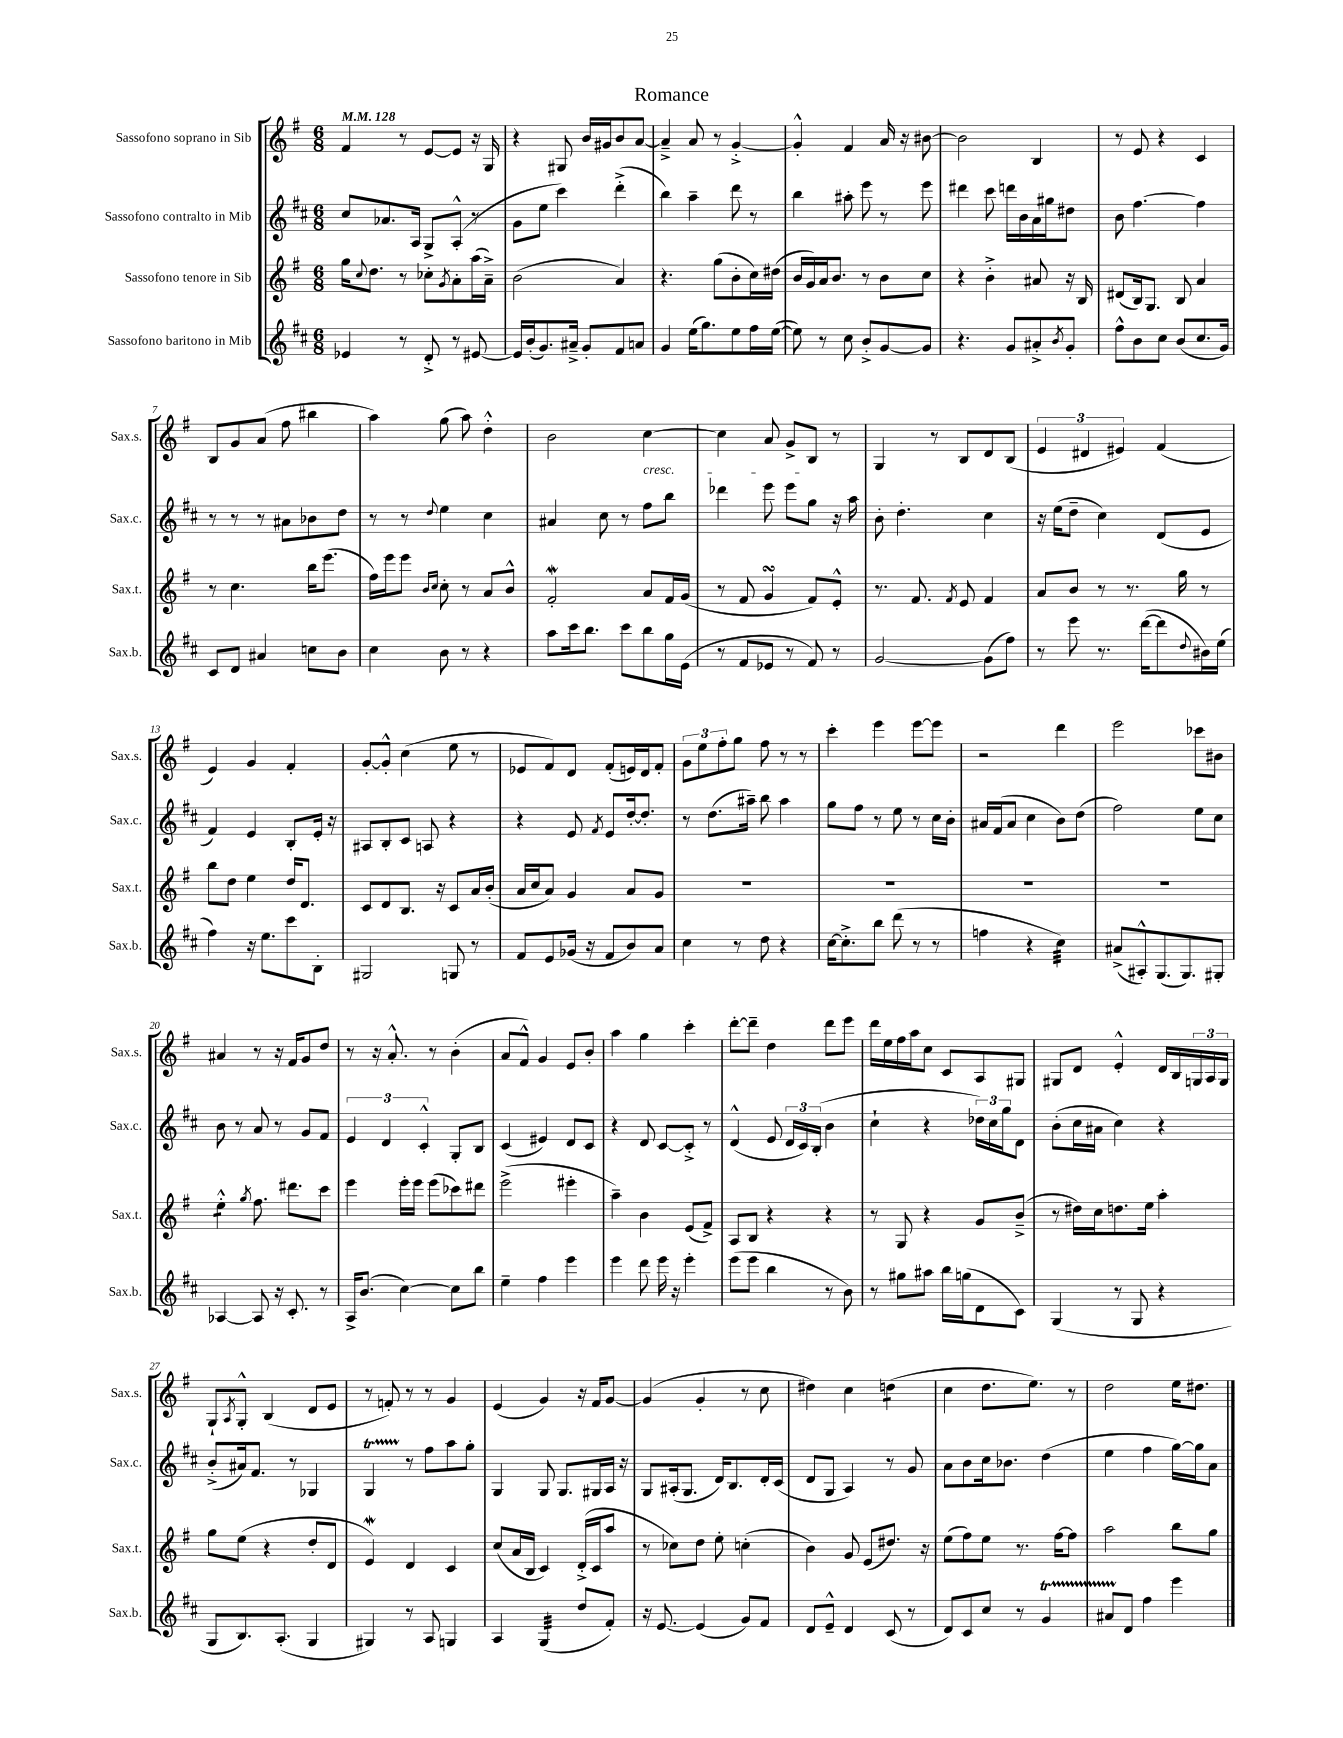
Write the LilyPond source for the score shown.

\header { title = "Romance" }
<<
\new StaffGroup <<
\new Staff = "s0" \with { instrumentName = "Sassofono soprano in Sib" shortInstrumentName = "Sax.s." } {
    \clef treble \key g \major \numericTimeSignature \time 6/8 \tempo 4 = 128
    fis'4 r8 e'8~ e'8 r16 g16 |
    r4 gis8 b'16 gis'16 b'8 a'8~ |
    a'4---> a'8 r8 g'4~-.-> |
    g'4-.-^ fis'4 a'16 r16 bis'8~ |
    bis'2 b4 |
    r8 e'8 r4 c'4 |
    b8 g'8 a'8( fis''8 bis''4 |
    a''4) g''8( a''8) d''4-.-^ |
    b'2 c''4~\cresc |
    c''4 a'8 g'8-> b8\! r8 |
    g4 r8 b8 d'8 b8( |
    \tuplet 3/2 { e'4 dis'4 eis'4) } fis'4( |
    e'4) g'4 fis'4-. |
    g'8~-. g'8-.-^ c''4( e''8 r8 |
    ees'8 fis'8) d'8 fis'8-.( e'16) d'16 fis'8-. |
    \tuplet 3/2 { g'8 e''8 fis''8-. } g''8 fis''8 r8 r8 |
    c'''4-. e'''4 e'''8~ e'''8 |
    r2 d'''4 |
    e'''2 ces'''8 bis'8 |
    ais'4 r8 r16 fis'16 g'8 d''8 |
    r8 r16 a'8.-.-^ r8 b'4-.( |
    a'8 fis'8-^) g'4 e'8 b'8-. |
    a''4 g''4 c'''4-. |
    d'''8~-. d'''8-- d''4 d'''8 e'''8 |
    d'''16 e''16 fis''16 a''16 c''8 c'8 a8 gis8 |
    gis8 d'8 e'4-.-^ d'16 b16 \tuplet 3/2 { g16 a16 g16 } |
    g8-! \acciaccatura { a8 } g8-.-^ b4( d'8 e'8 |
    r8 f'8-.) r8 r8 g'4 |
    e'4( g'4) r16 fis'16 g'8~ |
    g'4( g'4-. r8 c''8 |
    dis''4) c''4 d''4:8( |
    c''4 d''8. e''8.) r8 |
    d''2 e''16 dis''8. \bar "|." |
}
\new Staff = "s1" \with { instrumentName = "Sassofono contralto in Mib" shortInstrumentName = "Sax.c." } {
    \clef treble \key d \major \numericTimeSignature \time 6/8
    cis''8 aes'8. a16 g8-> a8-.-^( r8 |
    g'8 e''8 cis'''4) d'''4-.->( |
    b''4) a''4-- d'''8 r8 |
    b''4 ais''8-. e'''8 r8 e'''8 |
    dis'''4 cis'''8 d'''16 b'16 a'16 gis''16 dis''8 |
    b'8 fis''4.~ fis''4 |
    r8 r8 r8 ais'8 bes'8 d''8 |
    r8 r8 \appoggiatura { d''8 } e''4 cis''4 |
    ais'4 cis''8 r8 fis''8 b''8 |
    des'''4 e'''8 e'''8 g''8 r16 a''16 |
    b'8-. d''4.-. cis''4 |
    r16 e''16( d''8-- cis''4) d'8( e'8 |
    fis'4) e'4 b8-. e'16-. r16 |
    ais8 b8-. cis'8 a8 r4 |
    r4 e'8 \acciaccatura { fis'8 } e'8 d''16~-. d''8.-. |
    r8 d''8.( ais''16--) b''8 ais''4 |
    g''8 fis''8 r8 e''8 r8 cis''16 b'16-. |
    ais'16 fis'16( ais'8 cis''4 b'8) d''8( |
    fis''2) e''8 cis''8 |
    b'8 r8 a'8 r8 g'8 fis'8 |
    \tuplet 3/2 { e'4 d'4 cis'4-.-^ } g8-. b8 |
    cis'4( eis'4) d'8 cis'8 |
    r4 d'8 cis'8~ cis'8-.-> r8 |
    d'4-^( e'8 \tuplet 3/2 { d'16 cis'16) b16-.( } b'4 |
    cis''4-! r4 \tuplet 3/2 { des''16) cis''16 g''16 } d'8 |
    b'8-.( cis''16 ais'16 cis''4) r4 |
    b'8-.->( ais'16) fis'8. r8 ges4 |
    g4\startTrillSpan r8\stopTrillSpan fis''8 a''8 g''8-. |
    g4 g8 g8. gis16 a16 r16 |
    g8 ais16-.( g8. d'16) b8. d'16-. cis'16( |
    d'8 g8 a4) r8 g'8 |
    a'8 b'8 cis''16 bes'8. d''4( |
    e''4 fis''4 g''16~) g''16 a'8 \bar "|." |
}
\new Staff = "s2" \with { instrumentName = "Sassofono tenore in Sib" shortInstrumentName = "Sax.t." } {
    \clef treble \key g \major \numericTimeSignature \time 6/8
    g''16 \appoggiatura { c''8 } d''8. r8 ces''8-. \acciaccatura { g'8 } a'8-. a''16( a'16--->) |
    b'2( a'4) |
    r4. g''8( b'8-. c''16) dis''16( |
    b'16 g'16) a'16 b'8. r8 b'8 c''8 |
    r4 b'4-.-> ais'8 r16 b16 |
    dis'8( b16) g8. b8 a'4 |
    r8 c''4. b''16 e'''8.( |
    fis''16) e'''16 e'''8 \grace { b'16 c''16 } c''8-. r8 a'8 b'8-^ |
    fis'2-.\mordent a'8 fis'16 g'16( |
    r8 fis'8 g'4\turn fis'8) e'8-.-^ |
    r8. fis'8. \acciaccatura { fis'8 } e'8 fis'4 |
    a'8 b'8 r8 r8. g''16 r8 |
    b''8 d''8 e''4 d''16 d'8. |
    c'8 d'8 b8. r16 c'8 a'16 b'16-.( |
    a'16 c''16 a'8) g'4 a'8 g'8 |
    R2. |
    R2. |
    R2. |
    R2. |
    e''4:8-.-^ \acciaccatura { g''8 } fis''8. dis'''8. c'''8 |
    e'''4 e'''16-. e'''16 e'''8( ces'''8) dis'''8 |
    e'''2->( eis'''4-. |
    a''4--) b'4 e'8( fis'8->) |
    a8 b8 r4 r4 |
    r8 g8 r4 g'8 b'8--->( |
    r8 dis''16) c''16 d''8. e''16 a''4-. |
    g''8 e''8( r4 d''8-. d'8 |
    e'4\mordent) d'4 c'4 |
    c''8( a'16 b16 c'4) d'16-.->( c'16 a''8 |
    r8 ces''8) d''8 e''8-. c''4-.( |
    b'4) g'8 e'8( dis''8.) r16 |
    e''8( fis''8) e''8 r8. fis''16~ fis''8 |
    a''2 b''8 g''8 \bar "|." |
}
\new Staff = "s3" \with { instrumentName = "Sassofono baritono in Mib" shortInstrumentName = "Sax.b." } {
    \clef treble \key d \major \numericTimeSignature \time 6/8
    ees'4 r8 d'8-.-> r8 eis'8~ |
    eis'16 b'16-.( g'8.) ais'16---> g'8-. fis'8 a'8 |
    g'4 e''16( g''8.) e''8 fis''16 e''16~( |
    e''8) r8 cis''8 b'8-.-> g'8~ g'8 |
    r4. g'8 ais'8-.-> \acciaccatura { b'8 } g'8-. |
    fis''8-^ b'8 cis''8 b'8( cis''8. g'16) |
    cis'8 d'8 ais'4 c''8 b'8 |
    cis''4 b'8 r8 r4 |
    a''8 cis'''16 b''8. cis'''8 b''8 g''16 e'16( |
    r8 fis'8 ees'8 r8 fis'8) r8 |
    g'2~ g'8( fis''8) |
    r8 e'''8 r8. d'''16~( d'''8 \appoggiatura { d''8 } bis'16) e''16( |
    fis''4) r16 e''8. cis'''8 b8-. |
    gis2 g8 r8 |
    fis'8 e'8 ges'16( r16 fis'8 b'8) a'8 |
    cis''4 r8 d''8 r4 |
    cis''16~ cis''8.-.-> b''8 d'''8( r8 r8 |
    f''4 r4 cis''4:32) |
    ais'8->( ais8-.-^) g8.( g8.) gis8-. |
    aes4~ aes8 r16 cis'8.-. r8 |
    a16-> b'8.( cis''4~) cis''8 b''8 |
    e''4-- fis''4 e'''4 |
    e'''4 d'''8 e'''16 r16 e'''4-. |
    e'''8( e'''8 b''4 r8 b'8) |
    r8 gis''8 ais''8 b''16 g''16( d'8 cis'8) |
    g4( r8 g8 r4 |
    g8 b8.) a8.-.( g4 |
    gis4) r8 a8 g4 |
    a4 g4:32( d''8 fis'8-.) |
    r16 e'8.~ e'4( g'8) fis'8 |
    d'8 e'8---^ d'4 cis'8( r8 |
    d'8) cis'8 cis''8 r8 g'4\startTrillSpan |
    ais'8 d'8\stopTrillSpan fis''4 e'''4 \bar "|." |
}
>>
>>
